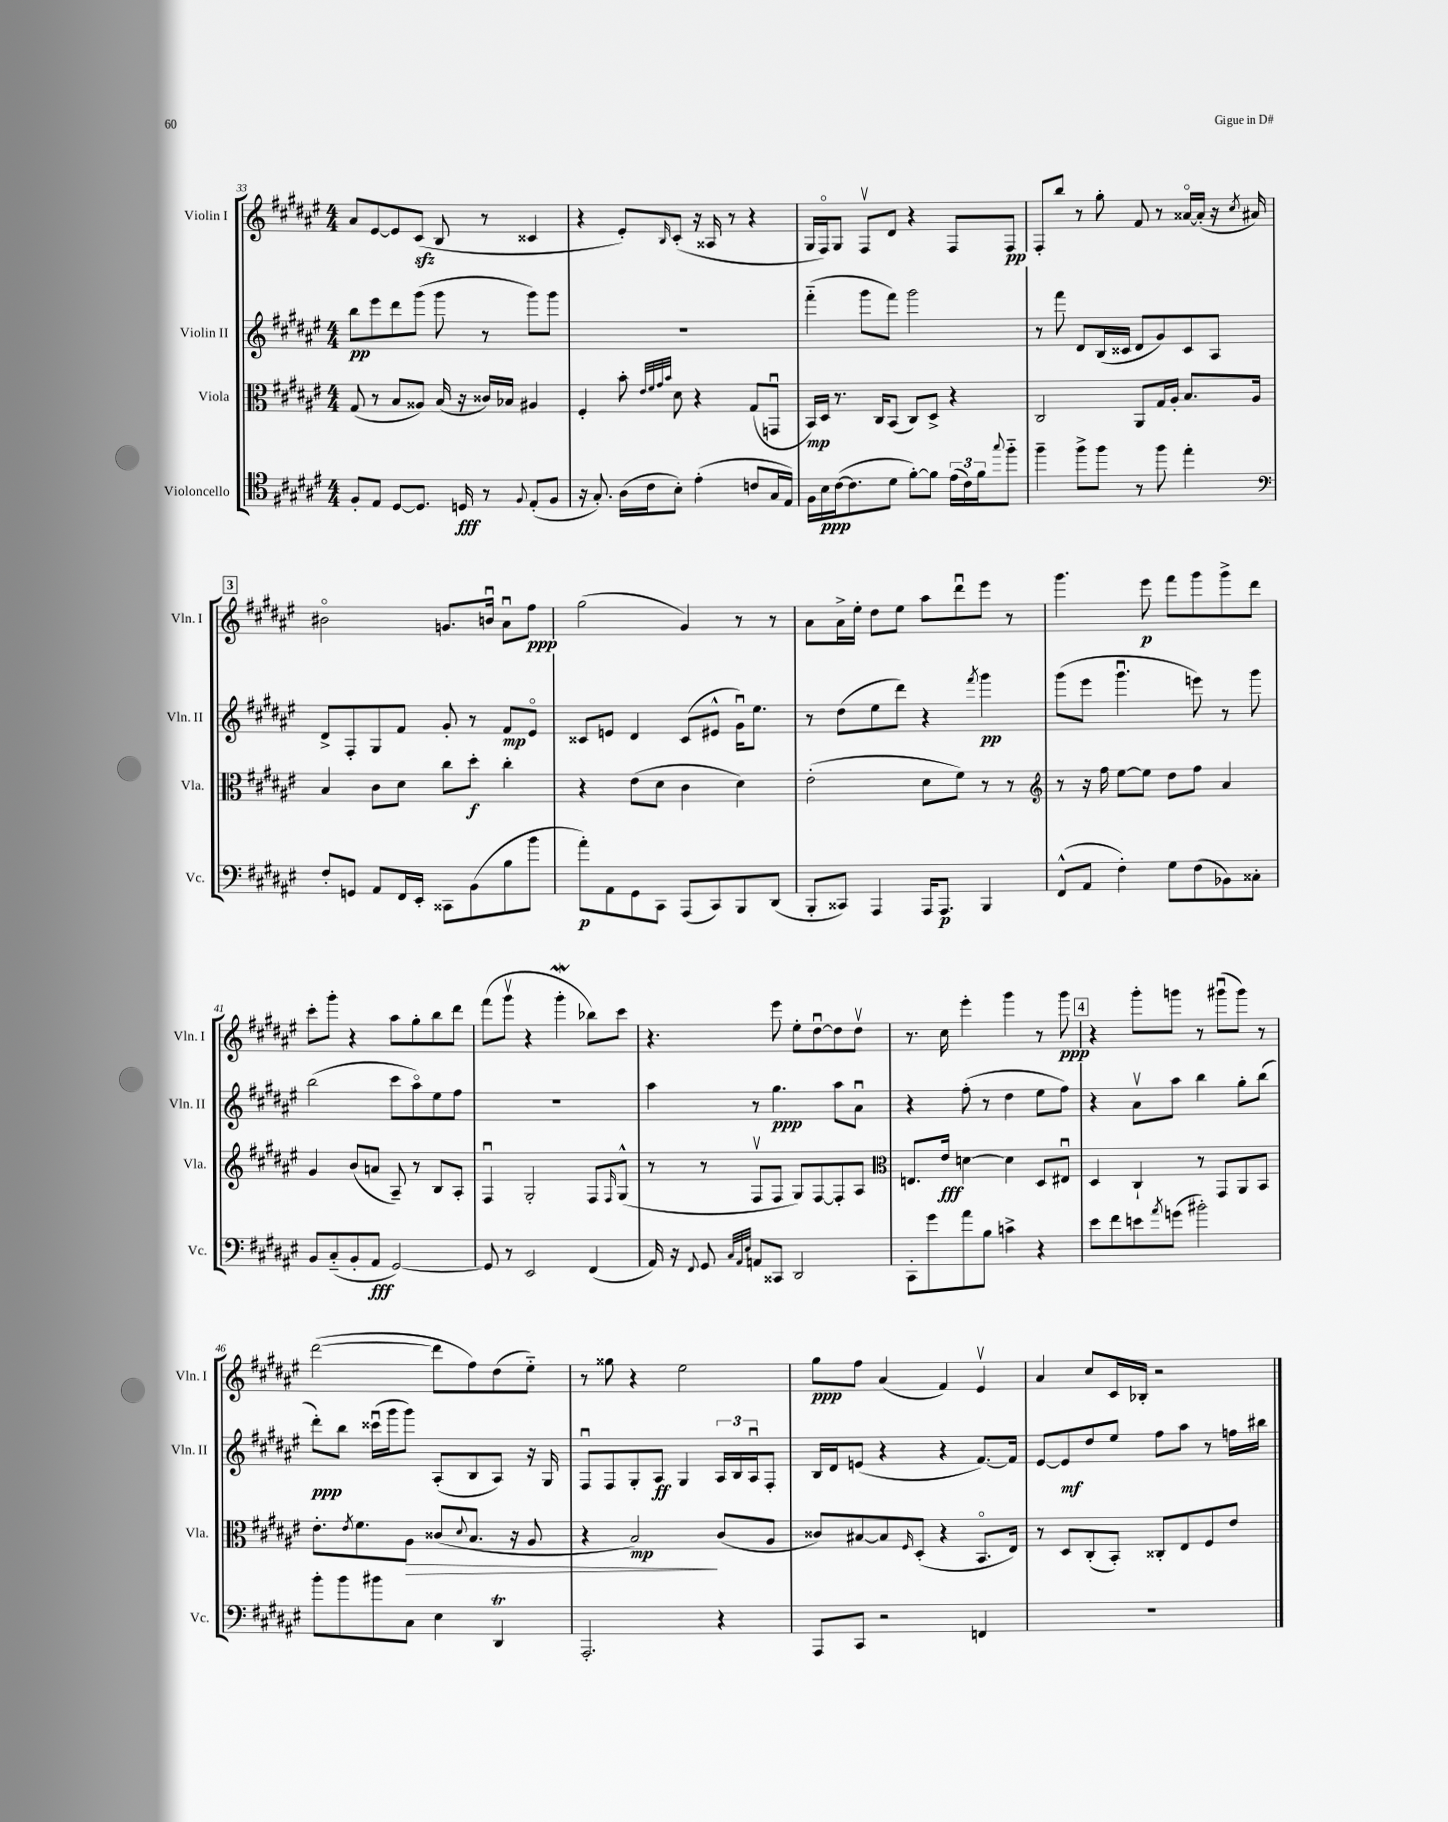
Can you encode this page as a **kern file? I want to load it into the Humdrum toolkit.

**kern	**dynam	**kern	**dynam	**kern	**dynam	**kern	**dynam
*part4	*part4	*part3	*part3	*part2	*part2	*part1	*part1
*staff4	*staff4	*staff3	*staff3	*staff2	*staff2	*staff1	*staff1
*I"Violoncello	*	*I"Viola	*	*I"Violin II	*	*I"Violin I	*
*I'Vc.	*	*I'Vla.	*	*I'Vln. II	*	*I'Vln. I	*
*clefC4	*	*clefC3	*	*clefG2	*	*clefG2	*
*k[f#c#g#d#a#e#]	*	*k[f#c#g#d#a#e#]	*	*k[f#c#g#d#a#e#]	*	*k[f#c#g#d#a#e#]	*
*M4/4	*	*M4/4	*	*M4/4	*	*M4/4	*
=33	=33	=33	=33	=33	=33	=33	=33
8F#'/L	.	(8G#/	.	8bb\L	pp	8a#/L	.
8E#/J	.	8r	.	8eee#\	.	[8e#/	.
[8D#/L	.	8B/L	.	8ddd#\	.	8e#/]	.
8.D#/J]	.	8A##X/J)	.	(8ggg#\J	.	(8c#zz/J	.
.	.	(16B/	.	8ggg#\	.	8B/	.
16Dn/	fff	16r	.	.	.	.	.
8r	.	16c##X/LL)	.	8r	.	8r	.
.	.	16B-X/JJ	.	.	.	.	.
8qqF#/	.	.	.	.	.	.	.
(8E#'/L	.	4A#X/	.	8ggg#\L)	.	4c##X/	.
8F#/J	.	.	.	8ggg#\J	.	.	.
=34	=34	=34	=34	=34	=34	=34	=34
16r	.	4F#'/	.	1r	.	4r	.
8.G#'/)	.	.	.	.	.	.	.
(16A#\LL	.	8b'\	.	.	.	8e#'/L)	.
16c#\J	.	.	.	.	.	.	.
.	.	32qqe#/LLL	.	.	.	.	.
.	.	32qqf#/	.	.	.	.	.
.	.	32qqg#/	.	.	.	.	.
.	.	32qqb/JJJ	.	.	.	16qqB/	.
8B'\J)	.	8d#\	.	.	.	(8c#'/J	.
(4e#'\	.	4r	.	.	.	16r	.
.	.	.	.	.	.	16A##X/	.
.	.	.	.	.	.	8r	.
8cn/L	.	(8G#/L	.	.	.	4r	.
16G#/L	.	8GGnu/J	.	.	.	.	.
16E#/JJ)	.	.	.	.	.	.	.
=35	=35	=35	=35	=35	=35	=35	=35
16F#\LL	.	16BB/LL)	mp	(4fff#\	.	16G#/LL	.
16B\	ppp	16D#/JJ	.	.	.	16F#/J)	.
([16c#\J	.	8.r	.	.	.	8G#/J	.
8.c#\]	.	.	.	.	.	.	.
.	.	.	.	8ggg#\L	.	8F#v/L	.
.	.	16C#/KL	.	.	.	.	.
8d#\J	.	(8BB/J	.	8fff#\J)	.	8d#/J	.
[8f#'\L)	.	8C#/L)	.	2ggg#\	.	4r	.
8f#\J]	.	8D#^/J	.	.	.	.	.
(24e#\LL	.	4r	.	.	.	8F#/L	.
24c#\)	.	.	.	.	.	.	.
24f#\J	.	.	.	.	.	.	.
8qqgg#/	.	.	.	.	.	.	.
8ff#\J	.	.	.	.	.	8F#/J	pp
=36	=36	=36	=36	=36	=36	=36	=36
4ff#~\	.	2C#/	.	8r	.	8F#'/L	.
.	.	.	.	8fff#\	.	8bb/J	.
8ff#^\L	.	.	.	8d#/L	.	8r	.
8ff#\J	.	.	.	(16B/L	.	8gg#'\	.
.	.	.	.	16c##X/JJ	.	.	.
8r	.	8AA#/L	.	8d#/L	.	8f#/	.
8ff#\	.	16G#/L	.	8g#/)	.	8r	.
.	.	16A#'/JJ	.	.	.	.	.
4ee#'\	.	8.B/L	.	8c##/	.	[16a##X/LL	.
.	.	.	.	.	.	(16a##'/JJ]	.
.	.	.	.	8A#/J	.	16r	.
.	.	.	.	.	.	8qcc#/	.
.	.	16A#/Jk	.	.	.	16a#X/)	.
!!LO:LB:g=z
!!LO:REH:place=s1:t=3
=37	=37	=37	=37	=37	=37	=37	=37
*clefF4	*	*	*	*	*	*	*
8F#'/L	.	4B/	.	8d#^/L	.	2b#X\	.
8GGn/J	.	.	.	8F#'/	.	.	.
8AA#/L	.	8c#\L	.	8G#/	.	.	.
16FF#/L	.	8d#\J	.	8f#/J	.	.	.
16EE#'/JJ	.	.	.	.	.	.	.
8CC##X\L	.	8cc#\L	.	8g#'/	.	8.gn/L	.
(8BB\	.	8dd#'\J	f	8r	.	.	.
.	.	.	.	.	.	16bnu/Jk	.
8B\	.	4cc#'\	.	8f#/L	mp	8a#u\L	.
8b\J	.	.	.	8e#/J	.	8ff#\J	ppp
=38	=38	=38	=38	=38	=38	=38	=38
8a#'\L)	p	4r	.	8c##X/L	.	(2gg#\	.
8AA#\	.	.	.	8en/J	.	.	.
8GG#\	.	(8e#\L	.	4d#/	.	.	.
8CC#\J	.	8d#\J	.	.	.	.	.
(8AAA#/L	.	4c#\	.	(8c##/L	.	4g#/)	.
8CC#/)	.	.	.	8e#X^^/J	.	.	.
8BBB/	.	4d#\)	.	16g#u\KL)	.	8r	.
.	.	.	.	8.ee#\J	.	.	.
(8DD#/J	.	.	.	.	.	8r	.
=39	=39	=39	=39	=39	=39	=39	=39
8BBB'/L	.	(2e#'\	.	8r	.	8a#\L	.
8CC##X/J)	.	.	.	(8dd#\L	.	16a#^\L	.
.	.	.	.	.	.	16ee#'\JJ	.
4AAA#/	.	.	.	8ee#\	.	8dd#\L	.
.	.	.	.	8ddd#\J)	.	8ee#\J	.
16AAA#/KL	.	8d#\L	.	4r	.	8aa#\L	.
8.AAA#/J	p	.	.	.	.	.	.
.	.	8f#\J)	.	.	.	8ddd#u\	.
.	.	.	.	8qfff#/	.	.	.
4BBB/	.	8r	.	4ggg#\	pp	8eee#\J	.
.	.	8r	.	.	.	8r	.
=40	=40	=40	=40	=40	=40	=40	=40
*	*	*clefG2	*	*	*	*	*
(8FF#^^/L	.	8r	.	(8ggg#\L	.	4.ggg#\	.
8AA#/J	.	16r	.	8eee#\J	.	.	.
.	.	16ff#\	.	.	.	.	.
4F#'\)	.	[8ee#\L	.	4.ggg#u\	.	.	.
.	.	8ee#\J]	.	.	.	8eee#\	p
8G#\L	.	8dd#\L	.	.	.	8fff#\L	.
(8F#\	.	8ff#\J	.	8eeen\)	.	8ggg#\	.
8BB-X\)	.	4a#/	.	8r	.	8ggg#^\	.
8C##X'\J	.	.	.	8ggg#\	.	8ddd#\J	.
!!LO:LB:g=z
=41	=41	=41	=41	=41	=41	=41	=41
8BB/L	.	4g#/	.	(2bb\	.	8ccc#'\L	.
(8C#/	.	.	.	.	.	8ggg#'\J	.
8BB'/	.	(8b/L	.	.	.	4r	.
8AA#/J	fff	8an/J	.	.	.	.	.
[2GG#/)	.	8A#~/)	.	8ccc#\L	.	8aa#\L	.
.	.	8r	.	8aa#\)	.	8gg#'\	.
.	.	8B/L	.	8ee#\	.	8bb\	.
.	.	8A#'/J	.	8ff#\J	.	8ddd#\J	.
=42	=42	=42	=42	=42	=42	=42	=42
8GG#/]	.	4F#u/	.	1r	.	(8fff#\L	.
8r	.	.	.	.	.	8ggg#v\J	.
2EE#/	.	2G#'/	.	.	.	4r	.
.	.	.	.	.	.	4ggg#W'\	.
(4FF#/	.	8F#/L	.	.	.	8bb-X\L)	.
.	.	16qqF#/	.	.	.	.	.
.	.	(8G#^^/J	.	.	.	8ccc#\J	.
=43	=43	=43	=43	=43	=43	=43	=43
16AA#/)	.	8r	.	4aa#\	.	4.r	.
16r	.	.	.	.	.	.	.
8qqFF#/	.	.	.	.	.	.	.
8GG#/	.	8r	.	.	.	.	.
32qqC#/LLL	.	.	.	.	.	.	.
32qqAA#/	.	.	.	.	.	.	.
32qqE#/JJJ	.	.	.	.	.	.	.
8AAn/L	.	8F#v/L	.	8r	.	.	.
8CC##X/J	.	8F#/J	.	4.gg#\	ppp	8eee#\	.
2DD#/	.	8G#/L)	.	.	.	8ee#'\L	.
.	.	[8F#/	.	.	.	[8dd#u\	.
.	.	8F#'/]	.	8aa#\L	.	8dd#\]	.
.	.	8A#/J	.	8a#u\J	.	8dd#v\J	.
=44	=44	=44	=44	=44	=44	=44	=44
*	*	*clefC3	*	*	*	*	*
8CC#'\L	.	8.En/L	.	4r	.	8.r	.
8g#\	.	.	.	.	.	.	.
.	.	16e#/Jk	fff	.	.	16cc#\	.
8a#\	.	[4dn\	.	(8ff#'\	.	4eee#'\	.
8B\J	.	.	.	8r	.	.	.
4cn^\	.	4d\]	.	4dd#\	.	4ggg#\	.
4r	.	8D#/L	.	8ee#\L	.	8r	.
.	.	8E#Xu/J	.	8ff#\J)	.	8ggg#\	ppp
!!LO:REH:place=s1:t=4
=45	=45	=45	=45	=45	=45	=45	=45
8e#\L	.	4D#/	.	4r	.	4r	.
8f#\	.	.	.	.	.	.	.
8en\	.	4C#`/	.	8a#v\L	.	8ggg#'\L	.
8qa#/	.	.	.	.	.	.	.
(8gn\J	.	.	.	8aa#\J	.	8gggn\J	.
2b#X'\)	.	8r	.	4bb\	.	8r	.
.	.	8GG#/L	.	.	.	(8ggg#Xu\L	.
.	.	8AA#/	.	8gg#'\L	.	8ggg#\J)	.
.	.	8BB/J	.	(8bb\J	.	8r	.
!!LO:LB:g=z
=46	=46	=46	=46	=46	=46	=46	=46
8b'\L	.	8.e#'\L	.	8ddd#'\L)	ppp	([2ddd#\	.
8b\	.	.	.	8bb\J	.	.	.
.	.	8qe#/	.	.	.	.	.
.	.	8.f#\	.	.	.	.	.
8b#X\	.	.	.	(16ccc##Xu\LL	.	.	.
.	.	.	.	16ggg#\J	.	.	.
!	!	!	!LO:HP:b	!	!	!	!
8C#\J	.	8A#\J	>	8ggg#\J)	.	.	.
4E#\	.	(8c##X/L	.	(8A#'/L	.	8ddd#\L]	.
.	.	8qqd#/	.	.	.	.	.
.	.	8.B/J	.	8B/	.	8ff#\)	.
4DD#T/	.	.	.	8A#/J)	.	(8dd#\	.
.	.	16r	.	.	.	.	.
.	.	8A#/	.	16r	.	8ee#\J)	.
.	.	.	.	16G#/	.	.	.
=47	=47	=47	=47	=47	=47	=47	=47
2.AAA#'/	.	4r	.	8F#u/L	.	8r	.
.	.	.	.	8F#/	.	8gg##X\	.
.	.	2B/)	mp	8G#'/	.	4r	.
.	.	.	.	8A#/J	ff	.	.
.	.	.	.	4G#/	.	2ee#\	.
4r	.	(8c#/L	]	24A#/LL	.	.	.
.	.	.	.	24B/	.	.	.
.	.	.	.	24A#u/J	.	.	.
.	.	8A#/J	.	8F#'/J	.	.	.
=48	=48	=48	=48	=48	=48	=48	=48
8AAA#/L	.	8c##X/L)	.	16B/LL	.	8gg#\L	ppp
.	.	.	.	16d#/J	.	.	.
8CC#/J	.	[8B#X/	.	(8en/J	.	8ff#\J	.
2r	.	8B#/]	.	4r	.	(4a#/	.
.	.	16qqF#/	.	.	.	.	.
.	.	(8D#'/J	.	.	.	.	.
.	.	4r	.	4r	.	4f#/)	.
4FFn/	.	8.BB/L	.	[8.f#/L)	.	4e#v/	.
.	.	16E#/Jk)	.	16f#/Jk]	.	.	.
=49	=49	=49	=49	=49	=49	=49	=49
1r	.	8r	.	[8e#/L	.	4a#/	.
.	.	8D#/L	.	8e#/]	mf	.	.
.	.	(8C#'/	.	8dd#/	.	8cc#/L	.
.	.	8BB'/J)	.	8ee#/J	.	16c#/L	.
.	.	.	.	.	.	16B-X'/JJ	.
.	.	8C##X'/L	.	8ff#\L	.	2r	.
.	.	8E#/	.	8aa#\J	.	.	.
.	.	8F#/	.	8r	.	.	.
.	.	8e#/J	.	16ffn\LL	.	.	.
.	.	.	.	16bb#X\JJ	.	.	.
==	==	==	==	==	==	==	==
*-	*-	*-	*-	*-	*-	*-	*-
